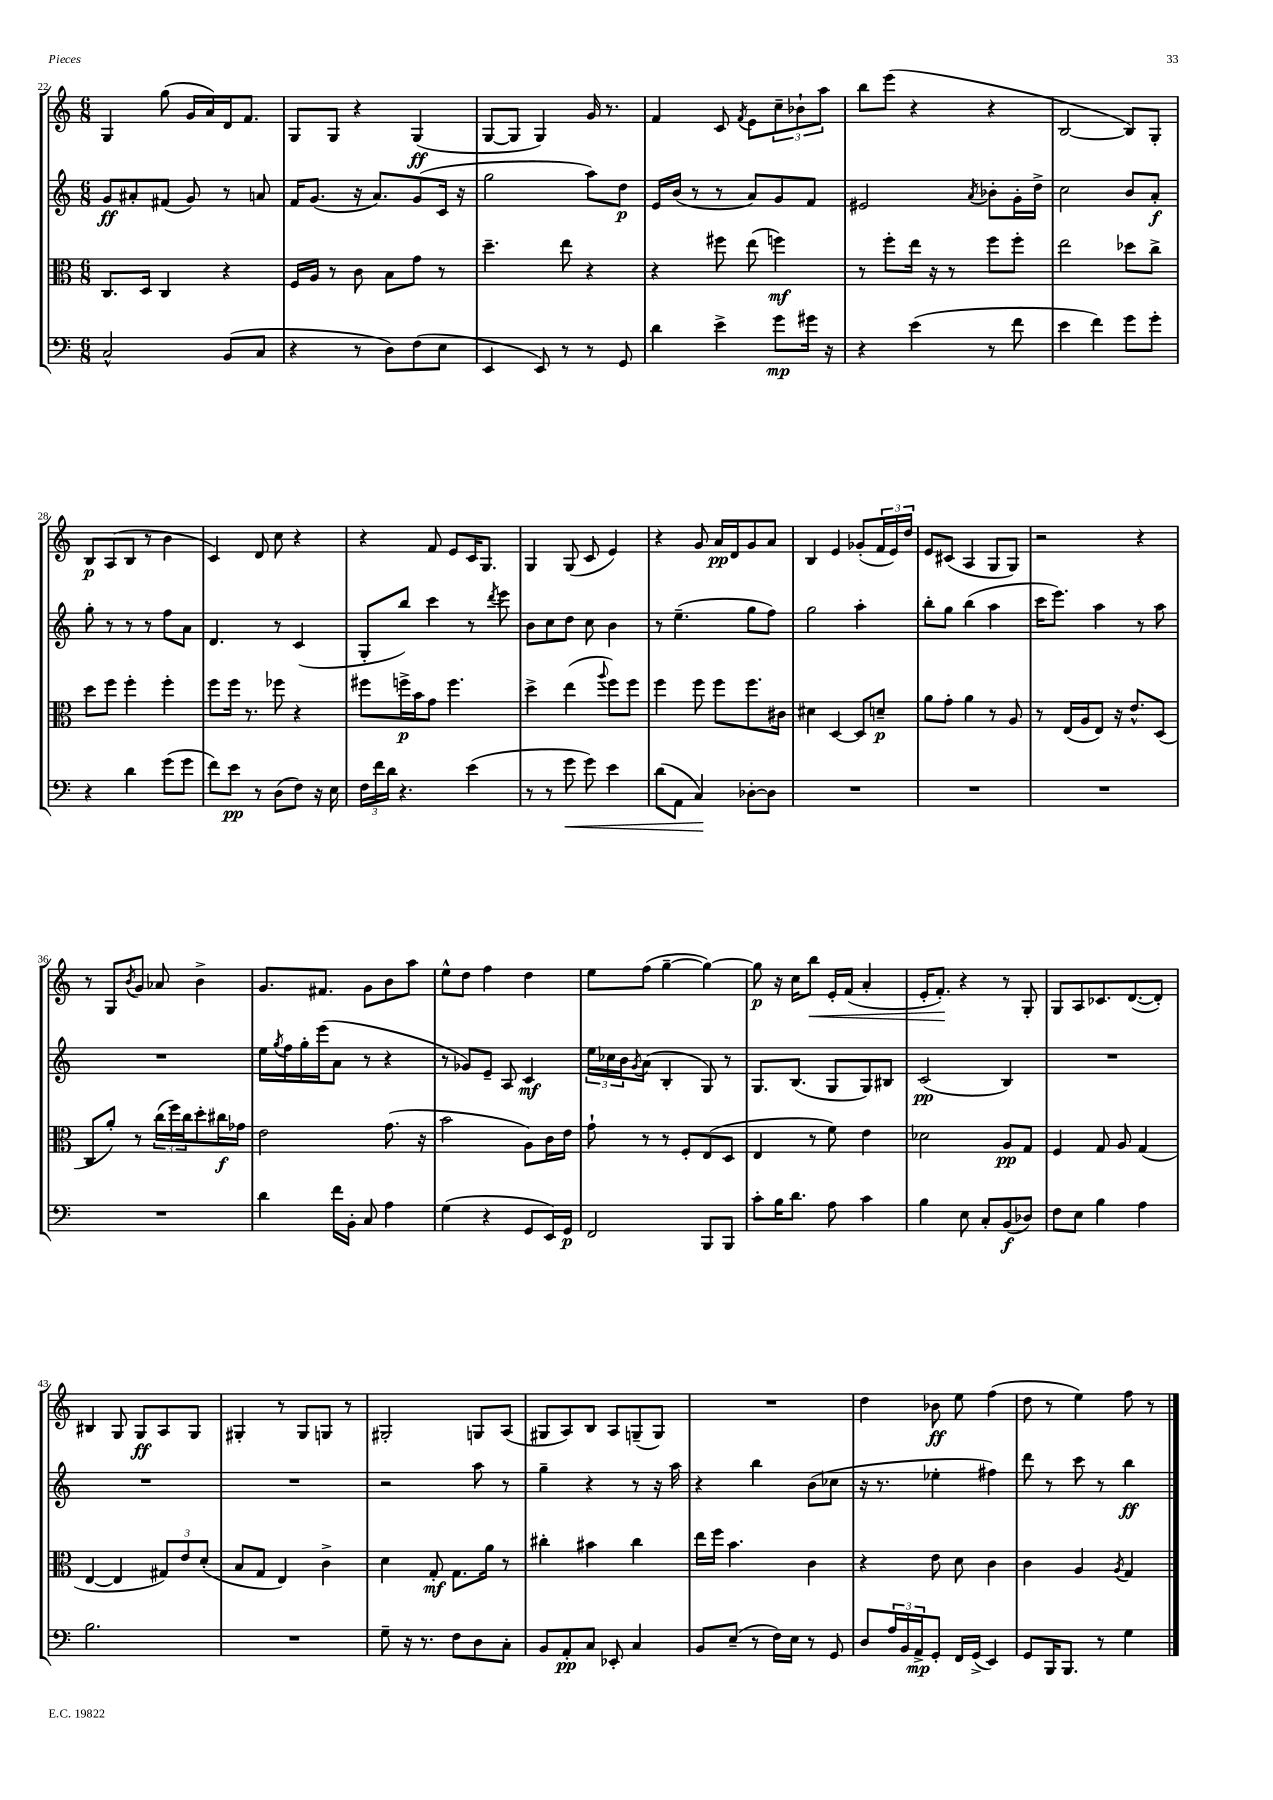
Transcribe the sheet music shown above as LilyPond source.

<<
\new StaffGroup <<
\new Staff = "s0" {
    \clef treble \key c \major \numericTimeSignature \time 6/8
    g4 g''8( g'16 a'16) d'16 f'8. |
    g8 g8 r4 g4\ff( |
    g8~ g8 g4) g'16 r8. |
    f'4 c'8 \acciaccatura { f'8 } e'8 \tuplet 3/2 { c''8-- bes'8-! a''8 } |
    b''8 e'''8( r4 r4 |
    b2~ b8) g8-. |
    b8\p a8( b8 r8 b'4 |
    c'4) d'8 c''8 r4 |
    r4 f'8 e'8 c'16 g8. |
    g4 g8( c'8 e'4) |
    r4 g'8 a'16\pp d'16 g'8 a'8 |
    b4 e'4 ges'8-.( \tuplet 3/2 { f'16 e'16) d''16 } |
    e'8 cis'8( a4 g8 g8) |
    r2 r4 |
    r8 g8 \acciaccatura { b'8 } g'8 aes'8 b'4-> |
    g'8. fis'8. g'8 b'8 a''8 |
    e''8-^ d''8 f''4 d''4 |
    e''8 f''8( g''4~-- g''4~) |
    g''8\p r16 c''16 b''8\< e'16-. f'16( a'4-. |
    e'16-. f'8.-.\!) r4 r8 g8-. |
    g8 a8 ces'8. d'8.~( d'8-.) |
    bis4 g8 g8\ff a8 g8 |
    gis4-. r8 gis8 g8 r8 |
    gis2-. g8 a8( |
    gis8 a8) b8 a8 g8--( g8) |
    R2. |
    d''4 bes'8\ff e''8 f''4( |
    d''8 r8 e''4) f''8 r8 \bar "|." |
}
\new Staff = "s1" {
    \clef treble \key c \major \numericTimeSignature \time 6/8
    g'8\ff ais'8-. fis'8( g'8) r8 a'8 |
    f'16 g'8.( r16 a'8.) g'8( c'16 r16 |
    g''2 a''8) d''8\p |
    e'16 b'16( r8 r8 a'8) g'8 f'8 |
    eis'2 \acciaccatura { a'8 } bes'8-. g'16-. d''16-> |
    c''2 b'8 a'8-.\f |
    g''8-. r8 r8 r8 f''8 a'8 |
    d'4. r8 c'4( |
    g8-. b''8) c'''4 r8 \acciaccatura { d'''8 } e'''8 |
    b'8 c''8 d''8 c''8 b'4 |
    r8 e''4.--( g''8 f''8) |
    g''2 a''4-. |
    b''8-. g''8 b''4( a''4 |
    c'''16 e'''8.) a''4 r8 a''8 |
    R2. |
    e''16 \acciaccatura { g''8 } f''16 g''16-. e'''16( a'8 r8 r4 |
    r8 ges'8) e'8-- a8 c'4\mf |
    \tuplet 3/2 { e''16 ces''16 b'16 } \acciaccatura { g'8 } a'8( b4-. g8) r8 |
    g8. b8.( g8 g8) bis8 |
    c'2\pp( b4) |
    R2. |
    R2. |
    R2. |
    r2 a''8 r8 |
    g''4-- r4 r8 r16 a''16 |
    r4 b''4 b'8( ces''8 |
    r16 r8. ees''4-. fis''4) |
    d'''8 r8 c'''8 r8 b''4\ff \bar "|." |
}
\new Staff = "s2" {
    \clef alto \key c \major \numericTimeSignature \time 6/8
    c8. d16 c4 r4 |
    f16 a16 r8 c'8 b8 g'8 r8 |
    d''4.-- e''8 r4 |
    r4 fis''8 e''8( f''4\mf) |
    r8 f''8-. e''16 r16 r8 f''8 f''8-. |
    e''2 des''8 c''8-> |
    d''8 f''8 f''4-. f''4-. |
    f''8 f''16 r8. fes''8 r4 |
    fis''8 f''16->\p b'16 g'8 f''4. |
    d''4-> e''4( \appoggiatura { a''8 } f''8) f''8 |
    f''4 f''8 f''8 f''8. cis'16 |
    dis'4 d4~ d8 d'8--\p |
    a'8 g'8-. a'4 r8 a8 |
    r8 e16( a16 e8) r16 e'8.-^ d8( |
    c8 a'8-.) r8 \tuplet 3/2 { c''16( f''16) c''16 } d''8-. cis''16\f ges'16 |
    e'2 g'8.( r16 |
    b'2 a8) c'16 e'16 |
    g'8-! r8 r8 f8-. e8( d8 |
    e4 r8 f'8) e'4 |
    des'2 a8\pp g8 |
    f4 g8 a8 g4( |
    e4~ e4 \tuplet 3/2 { gis8) e'8 d'8-.( } |
    b8 g8 e4) c'4-> |
    d'4 g8-.\mf g8. a'16 r8 |
    cis''4-. bis'4 cis''4 |
    e''16 f''16 b'4. c'4 |
    r4 e'8 d'8 c'4 |
    c'4 a4 \acciaccatura { a8 } g4 \bar "|." |
}
\new Staff = "s3" {
    \clef bass \key c \major \numericTimeSignature \time 6/8
    c2-^ b,8( c8 |
    r4 r8 d8) f8( e8 |
    e,4 e,8) r8 r8 g,8 |
    d'4 e'4-> g'8\mp gis'16 r16 |
    r4 e'4( r8 f'8 |
    e'4 f'4) g'8 g'8-. |
    r4 d'4 g'8( g'8 |
    f'8) e'8\pp r8 d8( f8) r16 e16 |
    \tuplet 3/2 { f16 f'16 d'16 } r4. e'4( |
    r8 r8 g'8\< g'8) e'4 |
    d'8( a,8 c4\!) des8~-. des8 |
    R2. |
    R2. |
    R2. |
    R2. |
    d'4 f'16 b,16-. c8 a4 |
    g4( r4 g,8 e,16) g,16\p |
    f,2 b,,8 b,,8 |
    c'8-. b16 d'8. a8 c'4 |
    b4 e8 c8-. b,8\f( des8) |
    f8 e8 b4 a4 |
    b2. |
    R2. |
    g8-- r16 r8. f8 d8 c8-. |
    b,8 a,8-.\pp c8 ees,8-. c4 |
    b,8 e8--( r8 f16) e16 r8 g,8 |
    d8 \tuplet 3/2 { a16 b,16 a,16->\mp } g,8-. f,16 g,16->( e,4) |
    g,8 b,,16 b,,8. r8 g4 \bar "|." |
}
>>
>>
\layout { \context { \Score currentBarNumber = #22 } }
